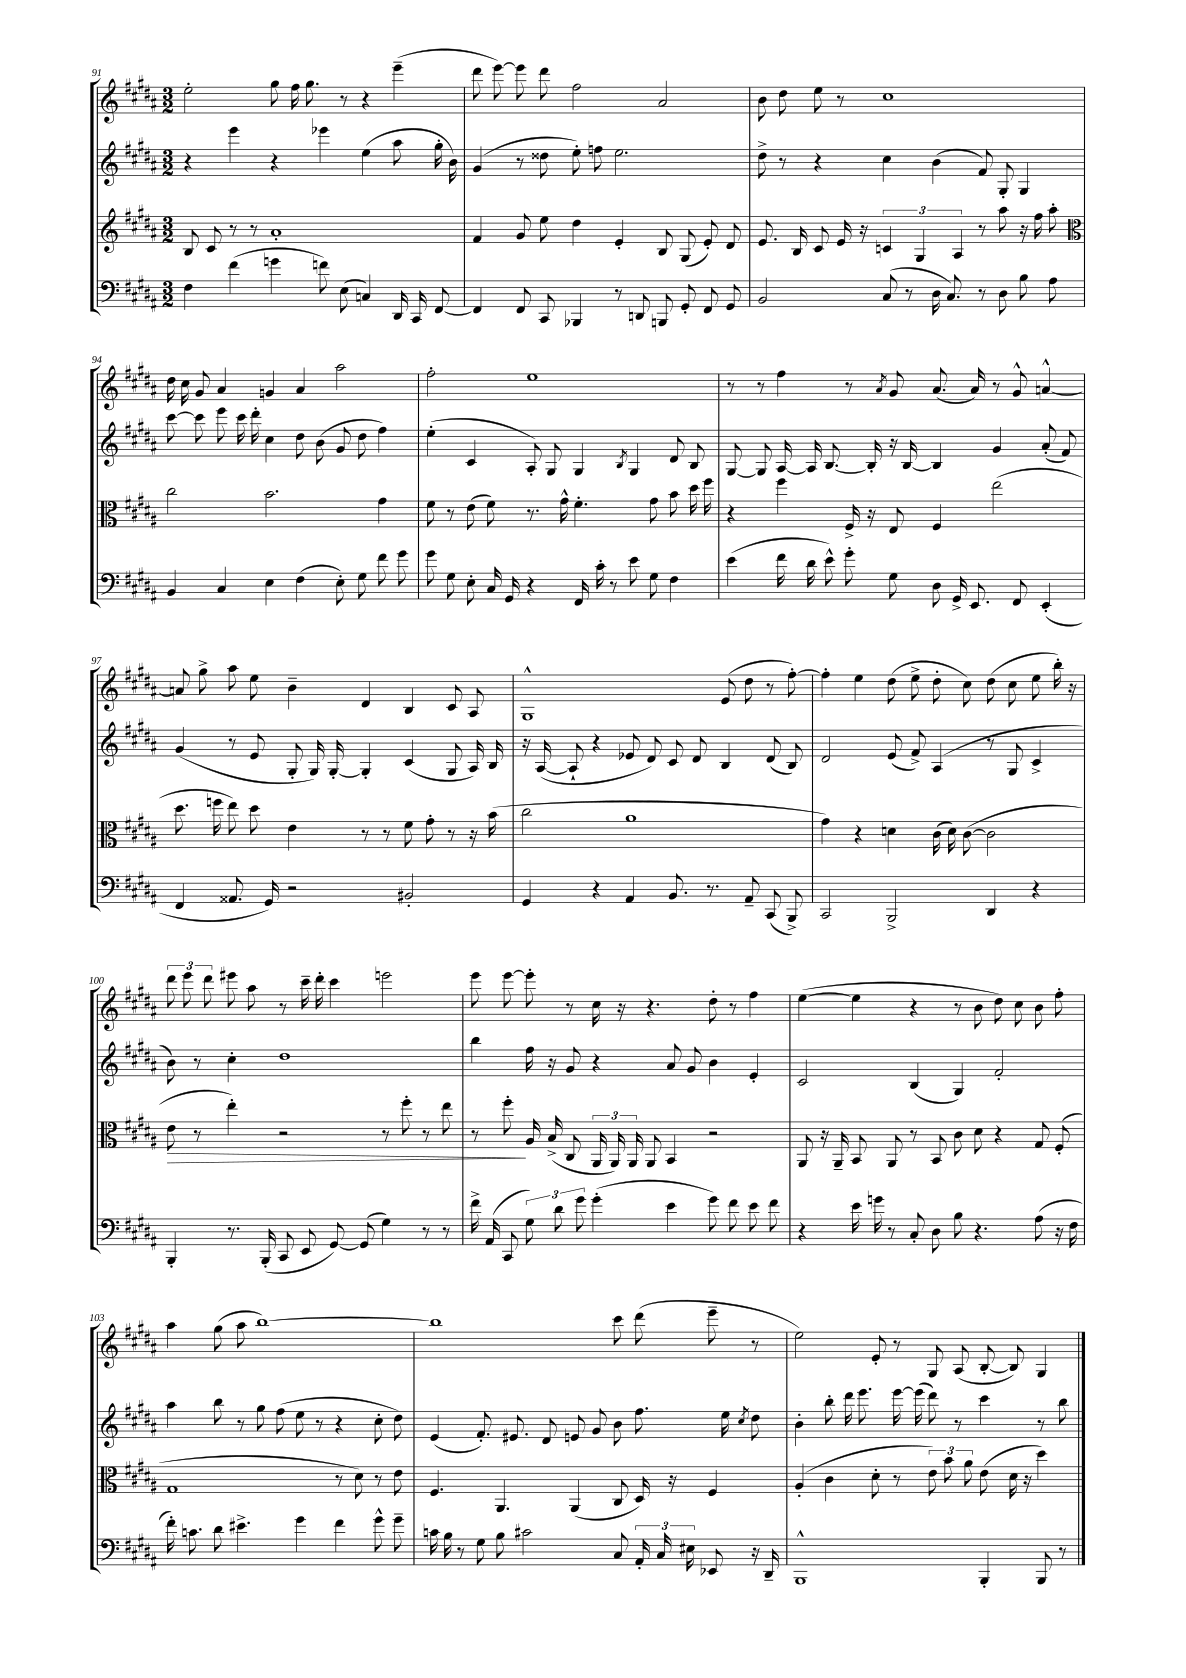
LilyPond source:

<<
\new StaffGroup <<
\new Staff = "s0" {
    \clef treble \key b \major \numericTimeSignature \time 3/2
    \autoBeamOff e''2-. gis''8 fis''16 gis''8. r8 r4 e'''4--( |
    dis'''8 e'''8~) e'''8 dis'''8 fis''2 ais'2 |
    b'8 dis''8 e''8 r8 cis''1 |
    dis''16 cis''16 gis'8 ais'4 g'4 ais'4 ais''2 |
    fis''2-. e''1 |
    r8 r8 fis''4 r8 \acciaccatura { ais'8 } gis'8 ais'8.( ais'16) r8 gis'8-^ a'4~-^ |
    a'8 gis''8-> ais''8 e''8 b'4-- dis'4 b4 cis'8 ais8 |
    gis1-^ e'8( dis''8 r8 fis''8~-.) |
    fis''4-. e''4 dis''8( e''8-> dis''8-. cis''8) dis''8( cis''8 e''8 b''16-.) r16 |
    \tuplet 3/2 { dis'''8 e'''8 dis'''8 } eis'''8 ais''8 r8 cis'''16-- dis'''16-. cis'''4 e'''2 |
    e'''8 e'''8~ e'''8-. r8 cis''16 r16 r4. dis''8-. r8 fis''4 |
    e''4~( e''4 r4 r8 b'8 dis''8) cis''8 b'8 fis''8-. |
    ais''4 gis''8( ais''8 b''1~) |
    b''1 cis'''8 dis'''8( e'''8-- r8 |
    e''2) e'8-. r8 gis8 ais8( b8~-. b8) gis4 \bar "|." |
}
\new Staff = "s1" {
    \clef treble \key b \major \numericTimeSignature \time 3/2
    \autoBeamOff r4 e'''4 r4 ees'''4 e''4( ais''8 gis''16-. b'16) |
    gis'4( r8 disis''8 e''8-.) f''8 e''2. |
    dis''8-> r8 r4 cis''4 b'4( fis'8) gis8-. gis4 |
    cis'''8~ cis'''8 e'''8 cis'''16 dis'''16-. cis''4 dis''8 b'8( gis'8 dis''8 fis''4) |
    e''4-.( cis'4 ais8-.) gis8 gis4 \acciaccatura { b8 } gis4 dis'8 b8 |
    gis8~ gis8 ais16~ ais16 b8.~ b16-. r16 b16~ b4 gis'4 ais'8-.( fis'8) |
    gis'4( r8 e'8 gis8-. gis16) gis16~-. gis4-. cis'4( gis8 ais16) b16 |
    r16 ais16~( ais8-! r4 ees'8 dis'8) cis'8 dis'8 b4 dis'8( b8) |
    dis'2 e'8( fis'8->) ais4( r8 gis8 cis'4-> |
    b'8) r8 cis''4-. dis''1 |
    b''4 fis''16 r16 gis'8 r4 ais'8 gis'8 b'4 e'4-. |
    cis'2 b4( gis4) fis'2-. |
    ais''4 b''8 r8 gis''8 fis''8( e''8 r8 r4 cis''8-. dis''8) |
    e'4( fis'8.-.) eis'8. dis'8 e'8 gis'8 b'8 fis''8. e''16 \acciaccatura { cis''8 } dis''8 |
    b'4-. b''8-. dis'''16 e'''8. e'''16~ e'''16( dis'''8) r8 cis'''4 r8 b''8 \bar "|." |
}
\new Staff = "s2" {
    \clef treble \key b \major \numericTimeSignature \time 3/2
    \autoBeamOff b8 cis'8 r8 r8 ais'1-. |
    fis'4 gis'8 e''8 dis''4 e'4-. b8 gis8( e'8-.) dis'8 |
    e'8. b16 cis'8 e'16 r16 \tuplet 3/2 { c'4 gis4 ais4 } r8 ais''8 r16 fis''16 ais''8-. |
    \clef alto cis''2 b'2. gis'4 |
    fis'8 r8 e'8( fis'8) r8. gis'16-^ fis'4.-. gis'8 b'8 dis''16 fis''16 |
    r4 fis''4 fis16-> r16 e8 fis4 e''2( |
    dis''8. f''16 e''8) dis''8 e'4 r8 r8 fis'8 gis'8-. r8 r16 b'16( |
    cis''2 ais'1 |
    gis'4) r4 d'4 cis'16( d'16) cis'8~( cis'2 |
    e'8\> r8 e''4-.) r2 r8 fis''8-. r8 e''8 |
    r8 fis''8-.\! ais16 b16->( cis8 \tuplet 3/2 { ais,16 ais,16) ais,16 } ais,8 b,4 r2 |
    ais,8 r16 ais,16-- b,8 ais,8 r8 b,8 cis'8 dis'8 r4 gis8 fis8-.( |
    gis1 r8 dis'8) r8 e'8 |
    fis4. ais,4. ais,4( cis8 dis16) r16 fis4 |
    ais4-.( cis'4 dis'8-. r8 \tuplet 3/2 { e'8) b'8 ais'8 } e'8( dis'16 r16 dis''4) \bar "|." |
}
\new Staff = "s3" {
    \clef bass \key b \major \numericTimeSignature \time 3/2
    \autoBeamOff fis4 fis'4( g'4 f'8) e8( c4) dis,16 cis,16 fis,8~ |
    fis,4 fis,8 cis,8 bes,,4 r8 d,8 b,,8 gis,8-. fis,8 gis,8 |
    b,2 cis8( r8 dis16 cis8.) r8 dis8 b8 ais8 |
    b,4 cis4 e4 fis4( e8-.) gis8 fis'8 gis'8 |
    gis'8 gis8 e8-. cis16 gis,16 r4 fis,16 cis'16-. r8 e'8 gis8 fis4 |
    e'4( fis'16 dis'16 e'8-^) gis'8-. gis8 dis8 gis,16-> e,8. fis,8 e,4-.( |
    fis,4 aisis,8. gis,16) r2 bis,2-. |
    gis,4 r4 ais,4 b,8. r8. ais,8-- cis,8( b,,8->) |
    cis,2 b,,2-> dis,4 r4 |
    b,,4-. r8. b,,16-.( cis,8 e,8 gis,8~) gis,8( gis4) r8 r8 |
    fis'16-> ais,16( cis,8 \tuplet 3/2 { gis8) dis'8 gis'8 } gis'4-.( e'4 gis'8) fis'8 e'8 fis'8 |
    r4 e'16 g'16 r8 cis8-. dis8 b8 r4. ais8( r16 fis16 |
    fis'16-.) c'8. dis'8 eis'4.-> gis'4 fis'4 gis'8-^ gis'8-- |
    c'16 b16 r8 gis8 b8 cis'2 cis8 \tuplet 3/2 { ais,16-. cis16 eis16 } ees,8 r16 dis,16-- |
    b,,1-^ b,,4-. b,,8 r8 \bar "|." |
}
>>
>>
\layout { \context { \Score currentBarNumber = #91 } }
